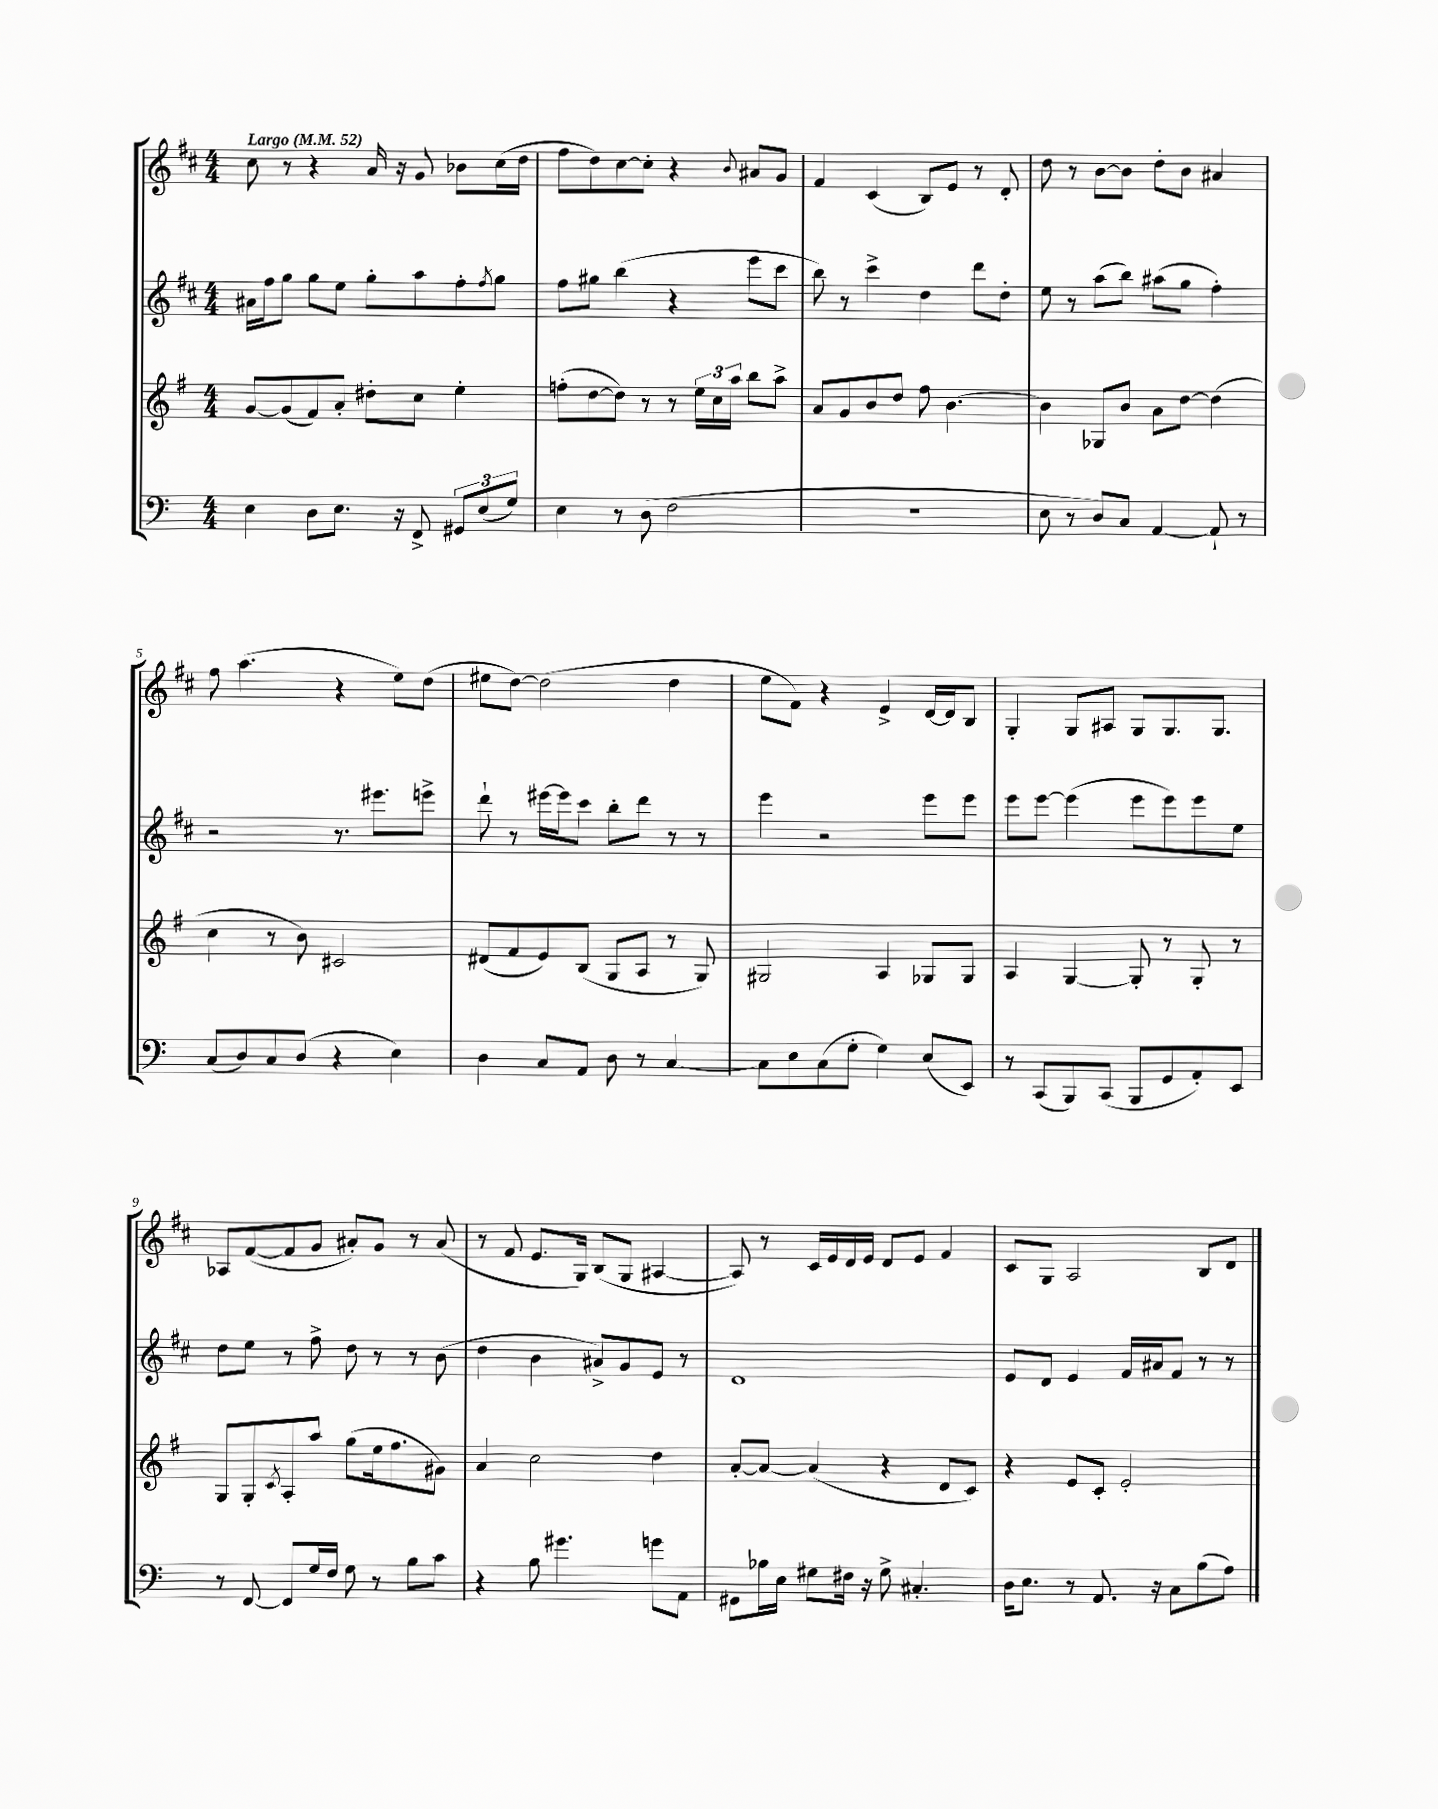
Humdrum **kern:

**kern	**kern	**kern	**kern
*staff4	*staff3	*staff2	*staff1
*clefF4	*clefG2	*clefG2	*clefG2
*k[]	*k[f#]	*k[f#c#]	*k[f#c#]
*M4/4	*M4/4	*M4/4	*M4/4
*MM52	*MM52	*MM52	*MM52
4E\	[8g/L	16a#\LL	8cc#\
.	.	16ff#\J	.
.	(8g/]	8gg\J	8r
8D\L	8f#/)	8gg\L	4r
8.E\J	8a'/J	8ee\J	.
.	8dd#'\L	8gg'\L	16a/
16r	.	.	16r
8FF^/	8cc\J	8aa\	8g/
12GG#/L	4ee'\	8ff#'\	8b-\L
(12E/	.	.	.
.	.	8qff#/	.
.	.	8gg\J	(16cc#\L
12G/J)	.	.	.
.	.	.	16dd\JJ
=	=	=	=
4E\	(8ff'\L	8ff#\L	8ff#\L
.	[8dd\	8gg#\J	8dd\)
8r	8dd\]J)	(4bb\	[8cc#\
(8D\	8r	.	8cc#'\]J
2F\	8r	4r	4r
.	24ee\LL	.	.
.	24cc\	.	.
.	24aa\JJ	.	.
.	.	.	8qqb/
.	8bb\L	8eee\L	8a#/L
.	8aa^\J	8ccc#\J	8g/J
=	=	=	=
1r	8a/L	8bb\)	4f#/
.	8g/	8r	.
.	8b/	4ccc#^\	(4c#/
.	8dd/J	.	.
.	8ff#\	4dd\	8B/L)
.	[4.b\	.	8e/J
.	.	8ddd\L	8r
.	.	8dd'\J	8d'/
=	=	=	=
8E\	4b\]	8ee\	8dd\
8r	.	8r	8r
8D/L)	8G-/L	(8aa\L	[8b\L
8C/J	8b/J	8bb\J)	8b\]J
[4AA/	8a\L	(8aa#\L	8dd'\L
.	[8dd\J	8gg\J	8b\J
8AA`/]	(4dd\]	4ff#'\)	4a#/
8r	.	.	.
=	=	=	=
(8C/L	4cc\	2r	8ff#\
8D/)	.	.	(4.aa\
8C/	8r	.	.
(8D/J	8b\)	.	.
4r	2c#/	8.r	4r
.	.	8.eee#\L	.
4E\)	.	.	8ee\L)
.	.	8eee^\J	(8dd\J
=	=	=	=
4D\	(8d#/L	8ddd`\	8ee#\L
.	8f#/	8r	[8dd\J)
8C/L	8e/)	[16eee#\LL	(2dd\]
.	.	16eee#\]J	.
8AA/J	(8B/J	8ccc#\J	.
8D\	8G/L	8bb'\L	.
8r	8A/J	8ddd\J	.
[4C/	8r	8r	4dd\
.	8G/)	8r	.
=	=	=	=
8C\]L	2G#/	4eee\	8ee\L
8E\	.	.	8f#\J)
(8C\	.	2r	4r
8G'\J	.	.	.
4G\)	4A/	.	4e^/
(8E/L	8G-/L	8eee\L	[16d/LL
.	.	.	16d/]J
8EE/J)	8G-/J	8eee\J	8B/J
=	=	=	=
8r	4A/	8eee\L	4G'/
(8CC/L	.	[8eee\J	.
8BBB/)	[4G/	(4eee\]	8G/L
(8CC/J	.	.	8A#/J
8BBB/L	8G'/]	8eee\L	8G/L
8GG/	8r	8eee\)	8.G/
8AA'/)	8G'/	8eee\	.
.	.	.	8.G/J
8EE/J	8r	8ee\J	.
=	=	=	=
8r	8G/L	8dd\L	8A-/L
[8FF/	8G'/	8ee\J	([8f#/
.	8qc/	.	.
8FF/]L	8A'/	8r	8f#/]
16G/L	8aa/J	8ff#^\	8g/J
16F/JJ	.	.	.
8G\	(8gg\L	8dd\	8a#'/L)
8r	16ee\k	8r	8g/J
.	8.ff#\	.	.
8B\L	.	8r	8r
8c\J	8g#\J)	(8b\	(8a#/
=	=	=	=
4r	4a/	4dd\	8r
.	.	.	8f#/
8B\	2cc\	4b\	8.e/L
4.g#\	.	.	.
.	.	.	16G/Jk)
.	.	8a#^/L)	(8B/L
.	.	8g/	8G/J
8g\L	4dd\	8e/J	[4A#/
8AA\J	.	8r	.
=	=	=	=
8GG#\L	[8a'/L	1d	8A#/])
16B-\L	8a/_J	.	8r
16E\JJ	.	.	.
8G#\L	(4a/]	.	16c#/LL
.	.	.	16e/
16F#\Jk	.	.	16d/
16r	.	.	16e/JJ
8G#^\	4r	.	8d/L
4.C#'/	.	.	8e/J
.	8d/L	.	4f#/
.	8c/J)	.	.
=	=	=	=
16D\LK	4r	8e/L	8c#/L
8.E\J	.	.	.
.	.	8d/J	8G/J
8r	8e/L	4e/	2A/
8.AA/	8c'/J	.	.
.	2e'/	16f#/LL	.
16r	.	16a#/J	.
8C\L	.	8f#/J	.
(8B\	.	8r	8B/L
8A\J)	.	8r	8d/J
==	==	==	==
*-	*-	*-	*-
